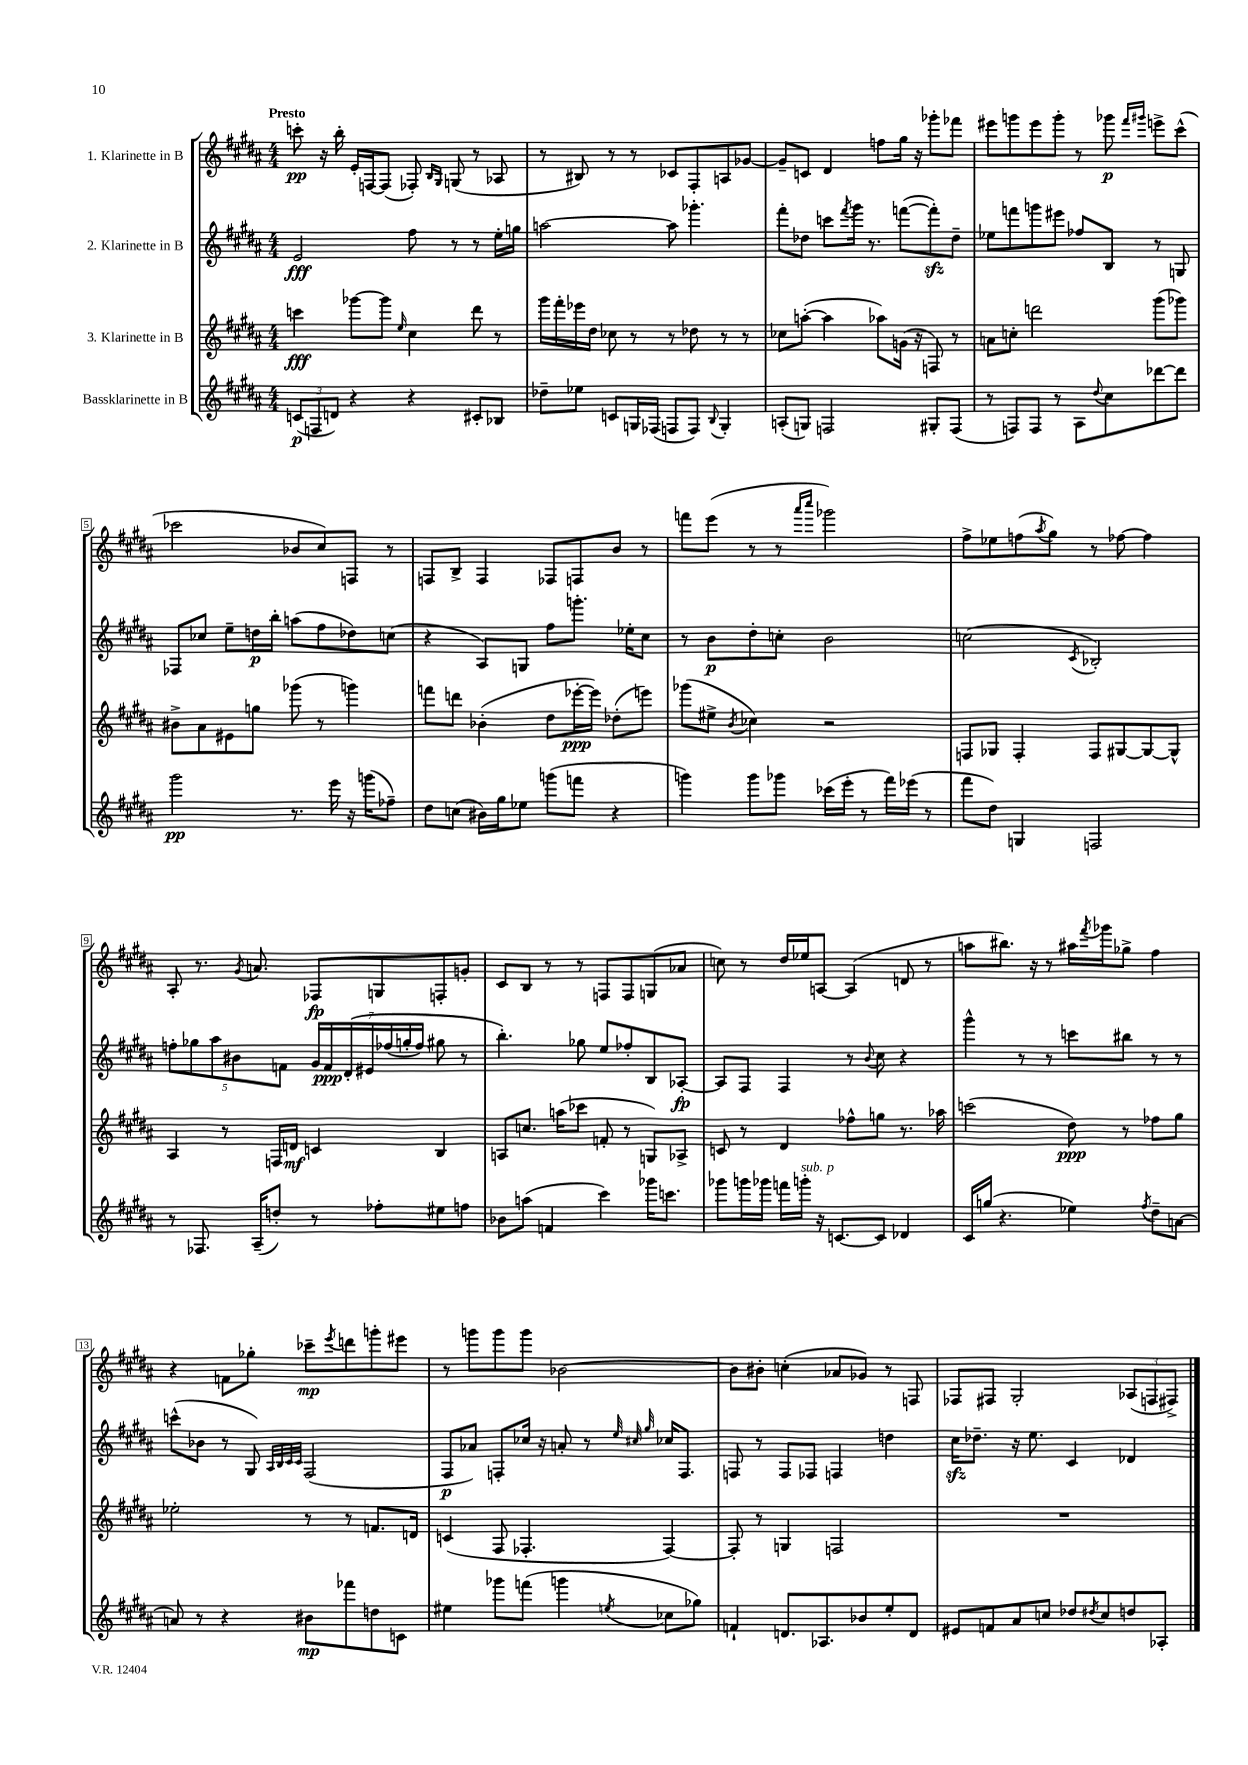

**kern	**kern	**kern	**kern
*staff4	*staff3	*staff2	*staff1
*clefG2	*clefG2	*clefG2	*clefG2
*k[f#c#g#d#a#]	*k[f#c#g#d#a#]	*k[f#c#g#d#a#]	*k[f#c#g#d#a#]
*M4/4	*M4/4	*M4/4	*M4/4
(12c	4ccc	2e	8ccc'
12F	.	.	.
.	.	.	16r
12d)	.	.	.
.	.	.	16bb'
4r	[8ggg-	.	16e'
.	.	.	[16F
.	8ggg-]	.	(8F]
.	16qqee	.	.
4r	4cc#	8ff#	8F-')
.	.	.	16qqB
.	.	.	16qqG#
.	.	8r	(8G
8c#'	8ddd#	8r	8r
8B-	8r	16ee'	8A-
.	.	16gg	.
=	=	=	=
8dd-~	16ggg#	[2aa	8r
.	16fff#'	.	.
8ee-	16eee-	.	8B#)
.	16dd#	.	.
8c	8cc-	.	8r
16G	8r	.	8r
(16F-	.	.	.
8F	8r	8aa]	8c-
8F)	8dd-	4.ggg-'	8F#'
8qqB	.	.	.
4G'	8r	.	8A
.	8r	.	[8g-
=	=	=	=
(8A'	8cc-	8fff#'	8g-~]
8G)	([8aa'	8dd-	8c
2F	4aa]	8ccc	4d#
.	.	8qfff#	.
.	.	16ggg#	.
.	.	8.r	.
.	8aa-)	.	8ff
.	(16g	([8fff	16gg#
.	16r	.	16r
8G#'	8F)	8fff'])	8ggg-'
(8F	8r	8dd-~	8fff-
=	=	=	=
8r	8a	8ee-	8eee#
8F)	8cc'	8fff	8ggg
8F	2ddd	8ggg	8eee#
8r	.	8eee#	8ggg'
8A#	.	8ff-	8r
8qqdd#	.	.	.
8cc#	.	8B	8ggg-
.	.	.	16qqfff#
.	.	.	16qqggg#
[8ddd-	(8ggg#	8r	8eee^
8ddd-]	8ggg-)	8G	(8ccc#^^
=	=	=	=
2ggg#	8b#^	8F-	2ccc-
.	8a#	8cc-	.
.	8e#	8ee~	.
.	8gg	16dd	.
.	.	16bb'	.
8.r	(8ggg-	(8aa	8b-
.	8r	8ff#	8cc#)
16eee	.	.	.
16r	4ggg)	8dd-)	8F
(16ggg	.	.	.
8ff-~)	.	(8cc	8r
=	=	=	=
8dd#	8fff	4r	8F
(8cc	8ddd	.	8B^
16b#)	(4b-'	8A#)	4F
16gg#	.	.	.
8ee-	.	8G	.
(8ggg	8dd#	8ff#	8F-
8fff	[16eee-'	8.ggg'	8F
.	16eee-])	.	.
4r	(8dd-'	.	8b
.	.	16ee-'	.
.	8eee)	8cc#	8r
=	=	=	=
4ggg)	(8ggg-	8r	8fff
.	8ee#^	8b	(8eee
.	8qb	.	.
8ggg	4cc-)	8dd#'	8r
8ggg-	.	8cc'	8r
.	.	.	16qqaaa#
.	.	.	16qqcccc#
(16ccc-	2r	2b	2ggg-)
16eee'	.	.	.
8r	.	.	.
16fff#)	.	.	.
(16eee-	.	.	.
8r	.	.	.
=	=	=	=
8fff#	8F	(2cc	8ff#^
8dd#)	8G-	.	8ee-
4G	4F'	.	(8ff
.	.	.	8qaa#
.	.	.	8gg#)
.	.	8qc#	.
2F	8F	2B-')	8r
.	[8G#	.	[8ff-
.	8G#_	.	4ff-]
.	8G#^^]	.	.
=	=	=	=
8r	4A#	10ff'	8A#'
.	.	10gg-	.
8.F-	.	.	8.r
.	.	10aa#	.
.	8r	.	.
.	.	10b#	.
.	.	.	8qg#
(16A#~	.	.	8.a
8dd')	16F	.	.
.	.	10f	.
.	16d	.	.
8r	4c	28g#	8F-
.	.	28f	.
.	.	&(28d#'	.
.	.	28e#	.
8ff-'	.	.	8G
.	.	(28ff-	.
.	.	28gg'	.
.	.	28ff-)	.
8ee#	4B	8gg#	8F'
8ff	.	8r	8g'
=	=	=	=
8b-	8A	4.bb'&)	8c#
(8aa	8.cc	.	8B
4f	.	.	8r
.	(16aa	.	.
.	8ccc-	8gg-	8r
4ccc#)	8f'	8ee	8F
.	8r	8ff-'	8F
16ggg-	8G)	8B	(8G
8.ccc	.	.	.
.	8A-^	[8A-'	8a-
=	=	=	=
8ggg-	8c	8A-]	8cc)
16ggg	8r	8F#	8r
16ggg-	.	.	.
16fff	4d#	4F#	16dd#
16ggg'	.	.	16ee-
16r	.	.	[8A
[8.c	.	.	.
.	8ff-^^	8r	(4A]
.	.	8qqb	.
8c]	8gg	8cc#	.
4d-	8.r	4r	8d
.	.	.	8r
.	16aa-	.	.
=	=	=	=
16c#	(2ccc	4ggg#^^	8aa
(16gg	.	.	.
4.r	.	.	8.bb#)
.	.	8r	.
.	.	.	16r
.	.	8r	8r
4ee-)	8dd#)	8ccc	16aa#
.	.	.	8qfff#
.	.	.	16ggg-
.	8r	8bb#	8gg-^
8qff#	.	.	.
8dd#~	8ff-	8r	4ff#
[8a	8gg#	8r	.
=	=	=	=
8a]	2ee-'	(8ccc^^	4r
8r	.	8b-	.
4r	.	8r	8f
.	.	8G#)	8gg-'
.	.	32qqA#	.
.	.	32qqB	.
.	.	32qqc#	.
.	.	32qqc#	.
8b#	8r	(2F#	8ccc-~
.	.	.	8qeee
8fff-	8r	.	8ddd
8dd	8.f	.	8ggg'
8c	.	.	8eee#
.	16d	.	.
=	=	=	=
4ee#	(4c	8F#	8r
.	.	8a-)	8ggg
8ggg-	8F#	8F'	8ggg
(8fff	4.F-'	16cc-	8ggg
.	.	16r	.
4ggg	.	8a'	[2b-
.	.	8r	.
.	.	32qqee	.
.	.	32qqcc#	.
8qee	.	32qqgg#	.
8cc-	[4F-)	16cc-	.
.	.	8.F	.
8gg-)	.	.	.
=	=	=	=
4f`	8F-']	8F	8b-]
.	8r	8r	8b#'
8.d	4G	8F	(4cc'
.	.	8F-	.
8.A-	.	.	.
.	2F	4F	8a-
8b-	.	.	8g-)
8ee'	.	4dd	8r
8d	.	.	8F
=	=	=	=
8e#	1r	16cc#	8F-
.	.	8.dd-~	.
8f	.	.	8F#
8a#	.	16r	2G#'
.	.	8.ee	.
8cc	.	.	.
8dd-	.	4c#	.
8qdd#	.	.	.
8cc	.	.	.
8dd	.	4d-	(12A-
.	.	.	12F
8A-'	.	.	.
.	.	.	12F#^)
==	==	==	==
*-	*-	*-	*-
